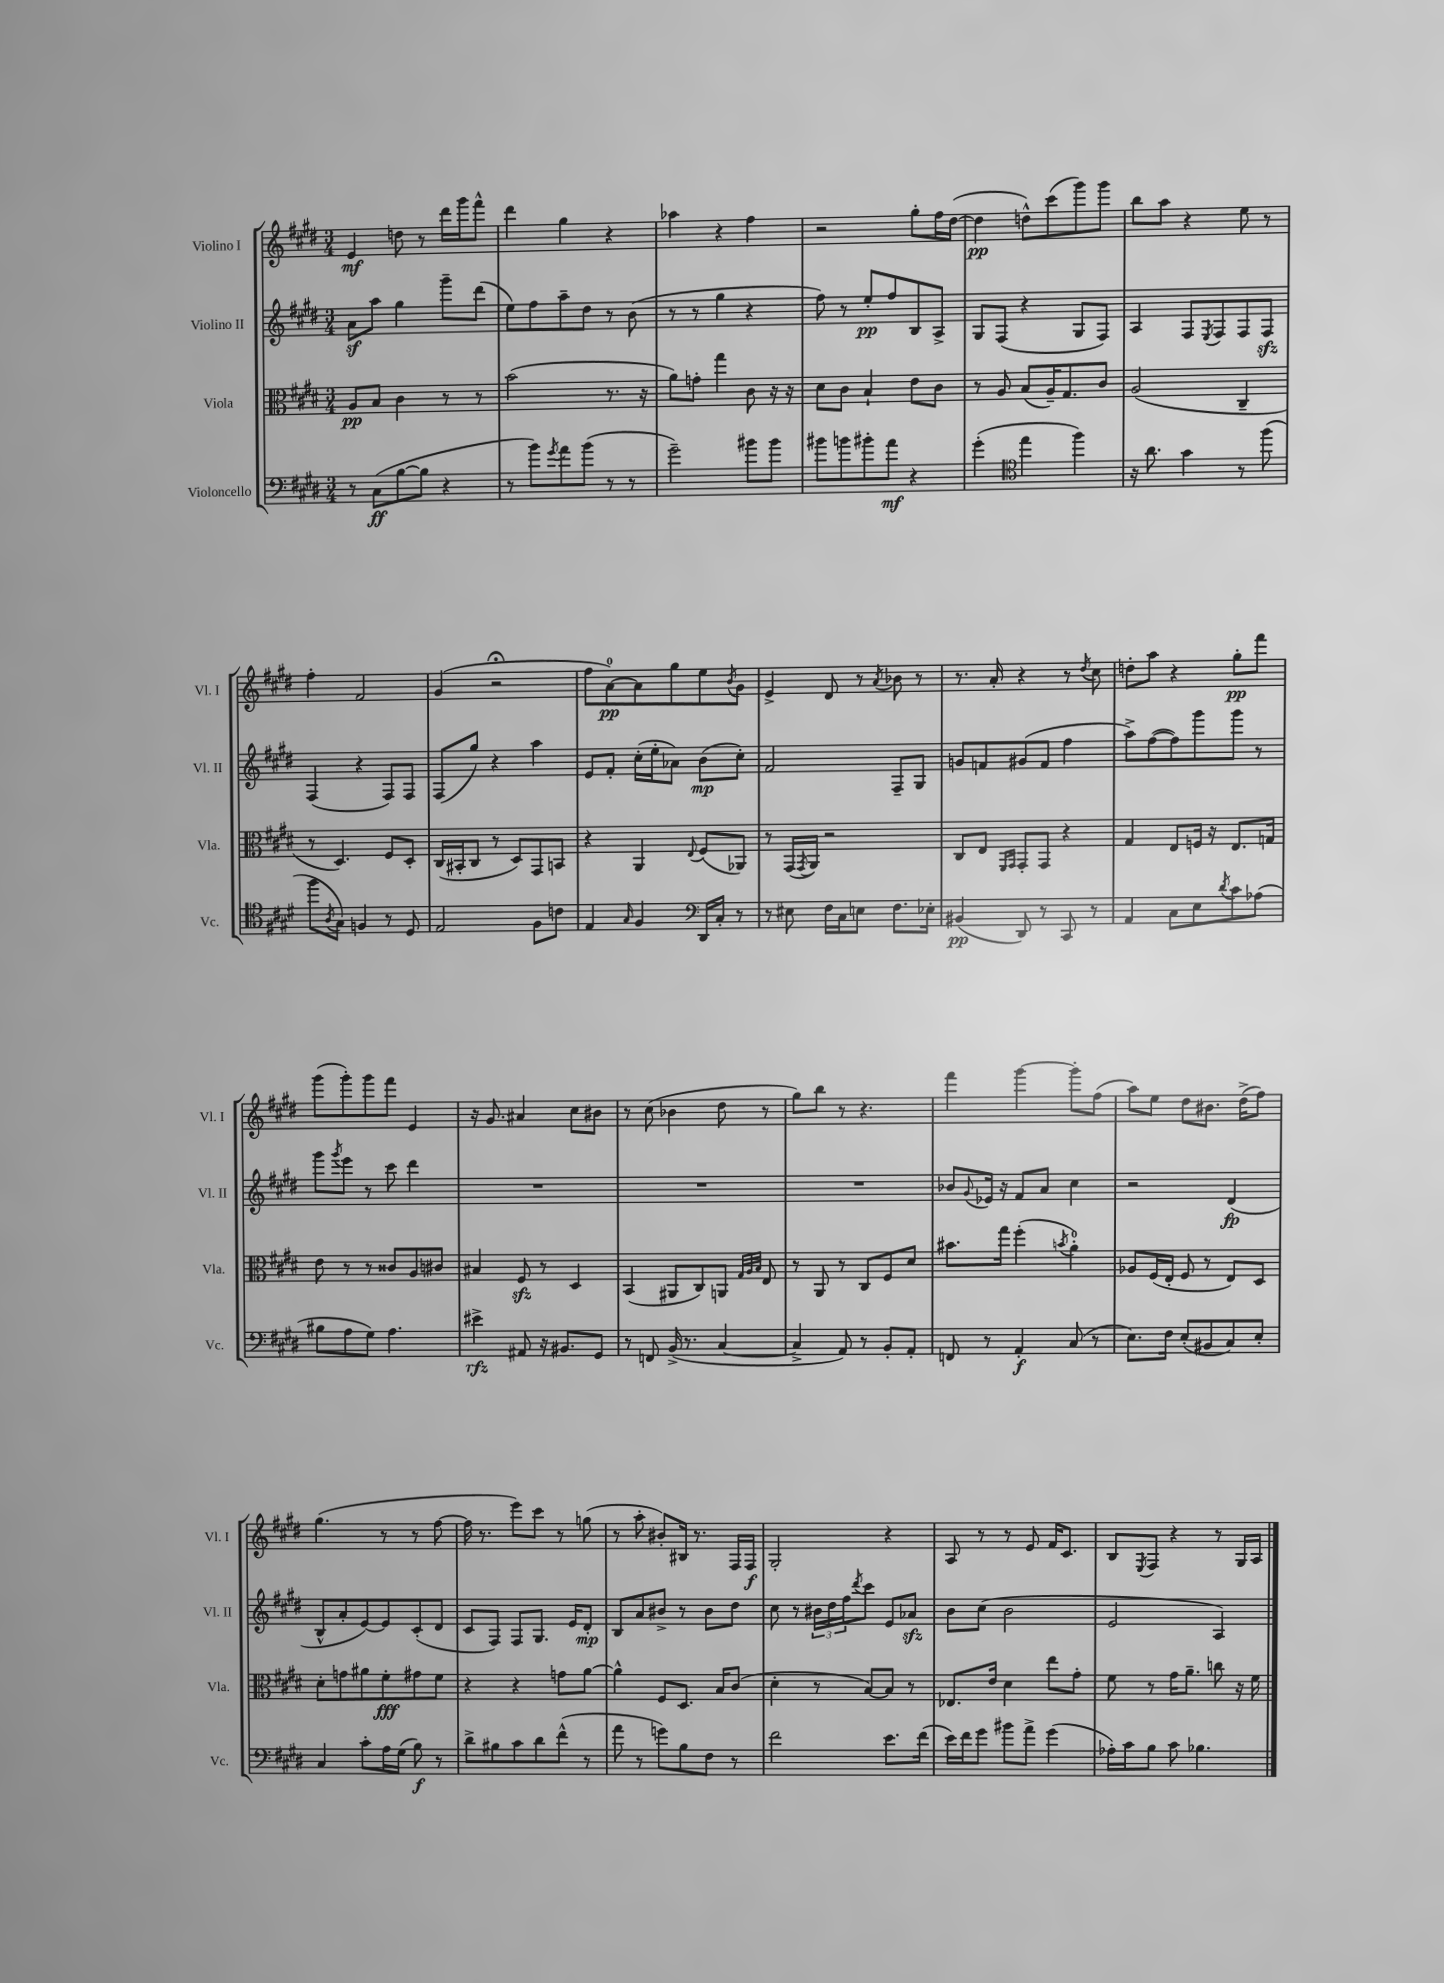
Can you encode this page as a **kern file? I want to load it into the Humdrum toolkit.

**kern	**kern	**kern	**kern
*staff4	*staff3	*staff2	*staff1
*clefF4	*clefC3	*clefG2	*clefG2
*k[f#c#g#d#]	*k[f#c#g#d#]	*k[f#c#g#d#]	*k[f#c#g#d#]
*M3/4	*M3/4	*M3/4	*M3/4
8r	8A	8a	4e
(8C#	8B	8aa	.
[8B	4c#	4gg#	8dd
8B]	.	.	8r
4r	8r	8ggg#~	16ddd#
.	.	.	16ggg#
.	8r	(8ddd#	8fff#^^
=	=	=	=
8r	(2b	8ee)	4ddd#
8b)	.	8ff#	.
8qg#	.	.	.
8a	.	8aa~	4gg#
(8b	.	8dd#	.
8r	8.r	8r	4r
8r	.	(8b	.
.	16r	.	.
=	=	=	=
2g#~)	8a)	8r	4aa-
.	8g'	8r	.
.	4gg#	4gg#	4r
8b#	8c#	4r	4ff#
8b#	16r	.	.
.	16r	.	.
=	=	=	=
8b#	8d#	8ff#)	2r
8b	8c#	8r	.
8b#'	4B`	8ee'	.
8a	.	8ff#	.
4r	8e	8B	8gg#'
.	8c#	8A^	16ff#
.	.	.	([16dd#
=	=	=	=
(4g#'	8r	8G#	4dd#]
.	8A	(8F#	.
*clefC4	*	*	*
4ee	(8B	4r	8dd^^)
.	16A~)	.	(8ccc#
.	8.G#	.	.
4ff#)	.	8G#	8ggg#)
.	8c#	8F#)	8ggg#
=	=	=	=
16r	(2A	4A	8bb
8.a	.	.	.
.	.	.	8aa
4g#	.	8F#	4r
.	.	8qE	.
.	.	8F#	.
8r	4C#~	8F#	8ee
(8ff#	.	8F#	8r
=	=	=	=
8ff#	8r	(4F#	4ff#'
8qA	.	.	.
8G#)	4.D#)	.	.
4F	.	4r	2f#
8r	8F#	8F#)	.
8D#	8D#'	8F#	.
=	=	=	=
2E	(16C#	(8F#	(4g#
.	16BB#'	.	.
.	8C#	8gg#)	.
.	8r	4r	2r;
.	8D#)	.	.
8F#	8GG#	4aa	.
8c	8BB	.	.
=	=	=	=
4E	4r	8e	8ff#
.	.	8f#'	[8a)
16qqG#	.	.	.
4F#	4AA	(16cc#'	8a]
.	.	16ee'	.
.	.	8a-)	8gg#
*clefF4	*	*	*
.	8qqE	.	.
16DD#	(8F#	(8b	8ee
16C#'	.	.	.
.	.	.	8qb
8r	8AA-)	8cc#')	8g#
=	=	=	=
8r	8r	2f#	4e^
8E#	(16GG#	.	.
.	8qGG#	.	.
.	16AA)	.	.
16F#	2r	.	8d#
16C#	.	.	.
8E	.	.	8r
.	.	.	8qa
8.F#	.	8F#~	8b-
.	.	8G#	8r
16E-'	.	.	.
=	=	=	=
(4BB#	8C#	8g	8.r
.	8E	8f	.
.	.	.	16a'
.	16qqFF#	.	.
.	16qqGG#	.	.
8DD#)	8GG#'	(8g#	4r
8r	8GG#	8f	.
8CC#	4r	4ff#	8r
.	.	.	8qdd#
8r	.	.	8cc#
=	=	=	=
4AA	4G#	8aa^)	8dd'
.	.	([8ff#	8aa
8C#	8E	8ff#])	4r
8E	16F	8ggg#	.
.	16r	.	.
8qd#	.	.	.
8c#	8.E	8ggg#	8gg#'
(8A-	.	8r	8fff#
.	16G	.	.
=	=	=	=
8B#	8e	8ggg#	(8ggg#
.	.	8qggg#	.
8A	8r	8eee	8ggg#')
8G#)	8r	8r	8ggg#
4.A	8c##	8ccc#	8fff#
.	8A	4ddd#	4e
.	8c#	.	.
=	=	=	=
4e#^	4B#	2.r	16r
.	.	.	8.g#
8AA#	8F#	.	4a#
16r	8r	.	.
8.BB#	.	.	.
.	4D#	.	8cc#
8GG#	.	.	8b#
=	=	=	=
8r	(4BB	2.r	8r
8FF	.	.	(8cc#
(16BB^	8AA#	.	4b-
8.r	.	.	.
.	8C#)	.	.
[4C#	8AA	.	8dd#
.	32qqG#	.	.
.	32qqA	.	.
.	32qqB	.	.
.	8E	.	8r
=	=	=	=
4C#^]	8r	2.r	8gg#)
.	8AA	.	8bb
8AA)	8r	.	8r
8r	8C#	.	4.r
8BB'	8F#	.	.
8AA'	8d#	.	.
=	=	=	=
8FF	8.b#	8b-	4fff#
.	.	8qqg#	.
8r	.	16e-	.
.	16gg#	16r	.
4AA'	(4ff#'	8f#	[4ggg#
.	.	8a	.
.	8qb	.	.
(8C#	4a')	4cc#	8ggg#']
8r	.	.	(8ff#
=	=	=	=
8.E)	8A-	2r	8aa)
.	(16F#	.	8ee
16F#	16E'	.	.
(8E'	8F#	.	8dd#
8BB#	8r	.	8.b#
8C#)	8E)	(4d#	.
.	.	.	(16dd#^
8E'	8D#	.	8ff#)
=	=	=	=
4C#	8d#'	8B^^	(4.gg#
.	8g	8a'	.
8c#'	8a#	[8e)	.
16A	8f#'	8e]	8r
(16G#	.	.	.
8B)	8g#	(8c#'	8r
8r	8f#	8d#	[8ff#
=	=	=	=
8d#^	4r	8c#	16ff#]
.	.	.	8.r
8B#	.	8F#)	.
8c#	4r	8F#	8eee)
8d#	.	8.G#	8ccc#
(8f#^^	8g	.	8r
.	.	16e	.
8r	[8a	8d#'	(8gg
=	=	=	=
8a	4a^^]	8B	8r
8r	.	8a	8aa'
8g)	8F#	8b#^	8b#')
8B	8.D#	8r	16B#
.	.	.	8.r
8F#	.	8b#	.
.	16B	.	.
8r	(8c#	8dd#	16F#
.	.	.	16F#
=	=	=	=
2f#	4d#'	8cc#	2G#'
.	.	8r	.
.	8r	24b#	.
.	.	24dd#	.
.	.	24ff#	.
.	.	8qddd#	.
.	[8B)	8ccc#	.
8.e	8B]	8e	4r
.	8r	8a-	.
(16f#	.	.	.
=	=	=	=
16e)	8.E-	8b	8A
16f#	.	.	.
8g#	.	(8cc#	8r
.	16e	.	.
8b#	4d#	2b	8r
8a^	.	.	8e
(4g#	8ee	.	16f#
.	.	.	8.c#
.	8g#'	.	.
=	=	=	=
16A-')	8f#	2e	8B
16c#	.	.	.
.	.	.	8qE
8B	8r	.	8F#
8c#	16g#	.	4r
.	8.a~	.	.
4.B-	.	.	.
.	8cc	4A)	8r
.	16r	.	16G#
.	16f#	.	16A
==	==	==	==
*-	*-	*-	*-
